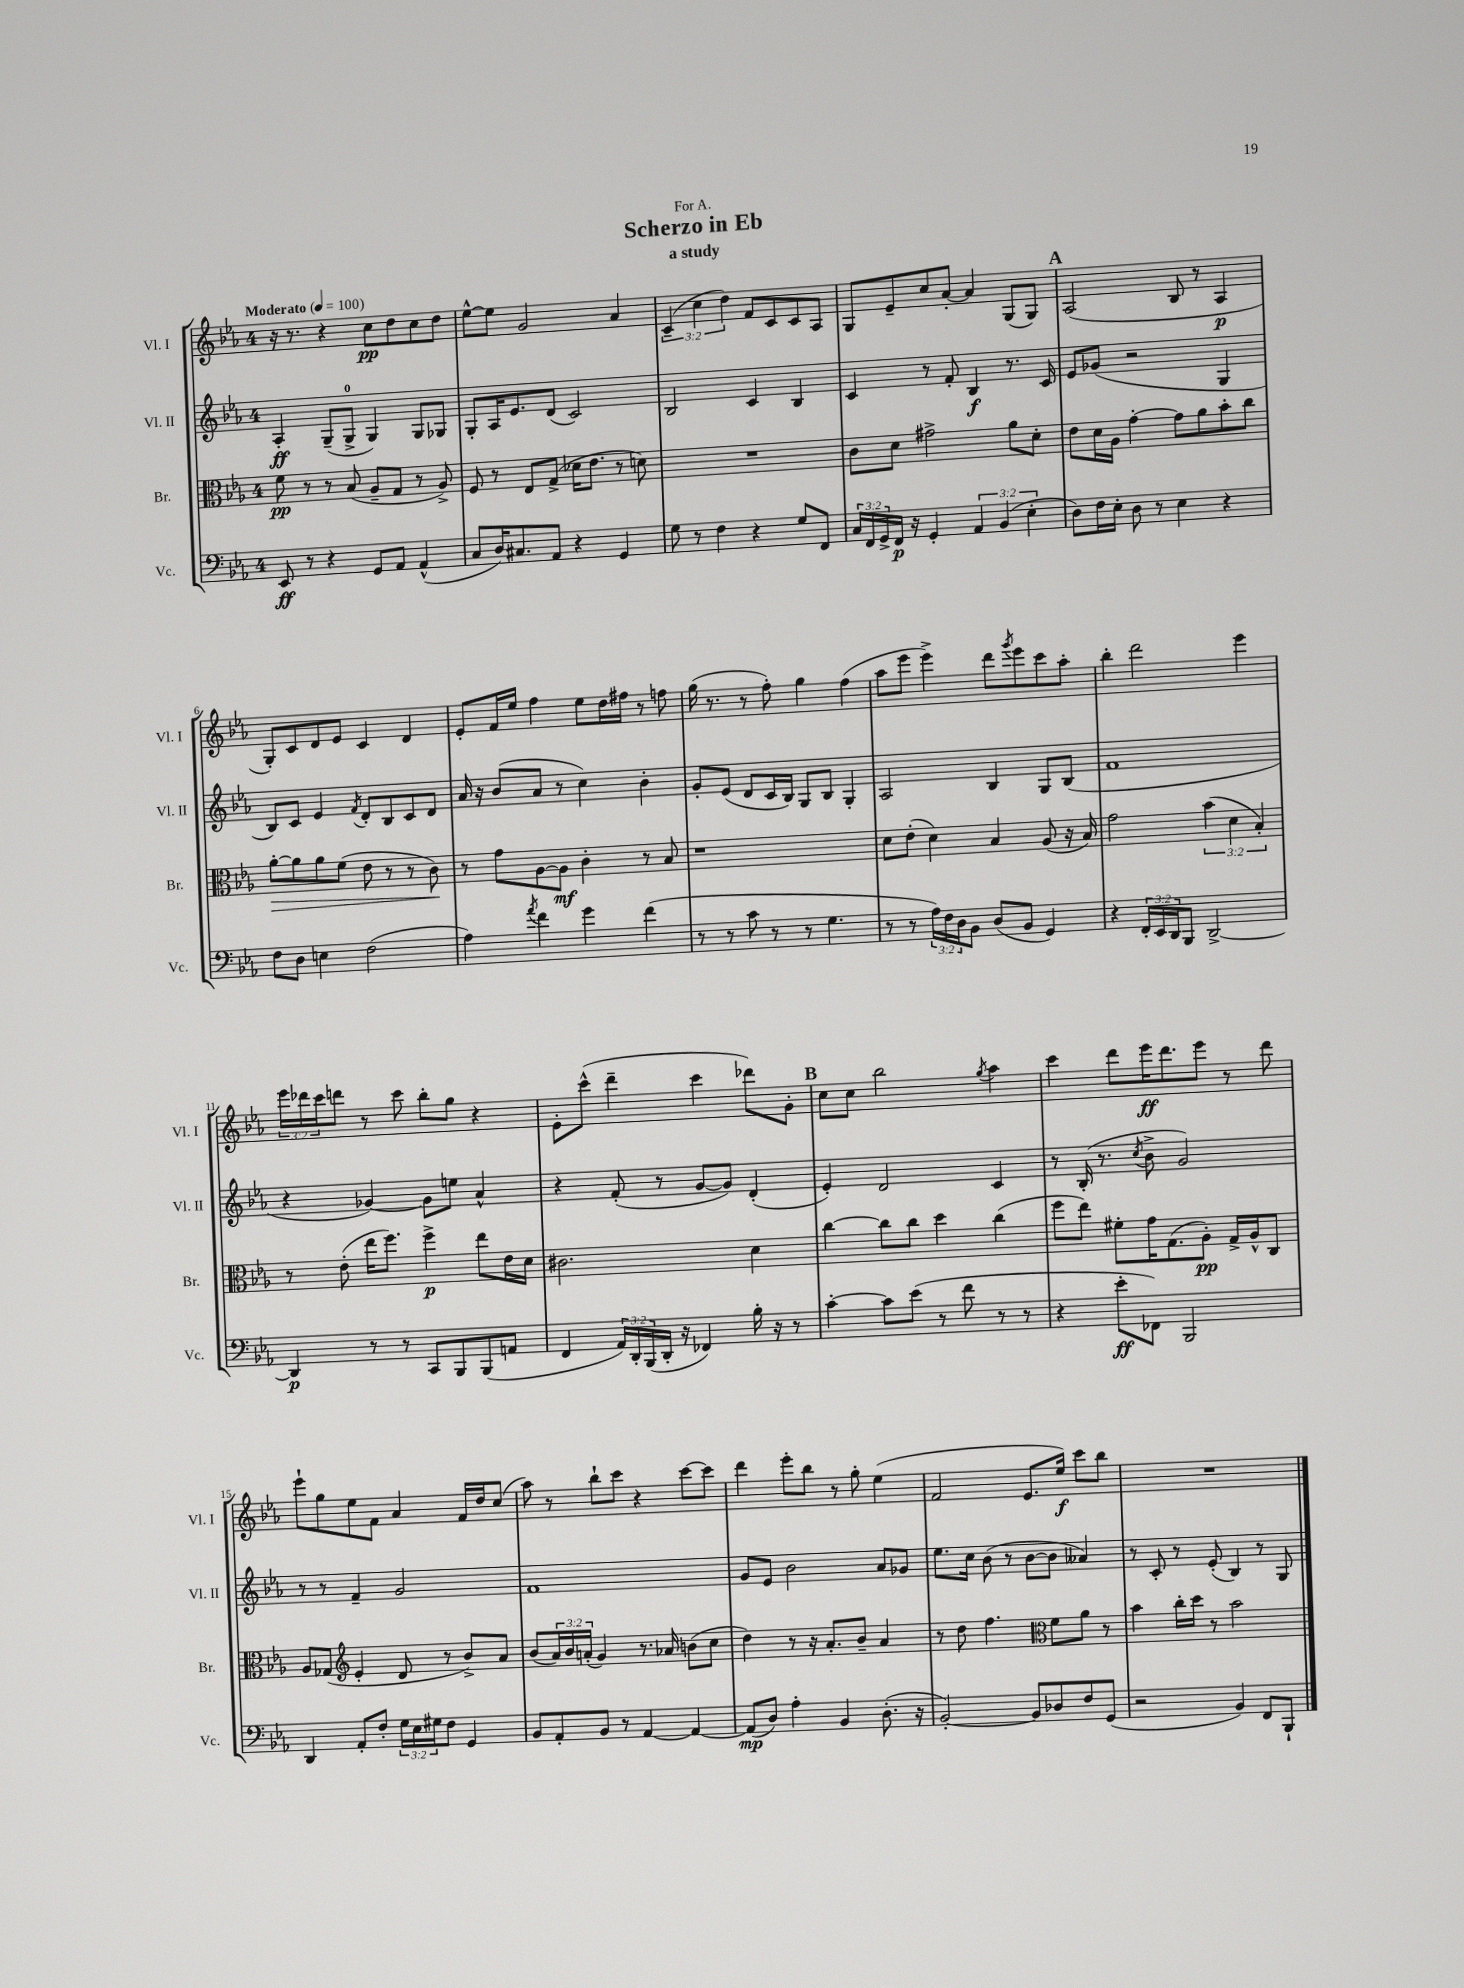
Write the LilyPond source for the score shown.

\header { title = "Scherzo in Eb" subtitle = "a study" dedication = "For A." }
<<
\new StaffGroup <<
\new Staff = "s0" \with { instrumentName = "Vl. I" shortInstrumentName = "Vl. I" } {
    \clef treble \key ees \major \once \override Staff.TimeSignature.style = #'single-digit \time 4/4 \override Staff.TupletNumber.text = #tuplet-number::calc-fraction-text \tempo "Moderato" 4 = 100
    r16 r8. r4 c''8\pp d''8 c''8 d''8 |
    ees''8~-^ ees''8 g'2 aes'4 |
    \tuplet 3/2 { c'4--( c''4 d''4) } f'8 c'8 c'8 aes8 |
    g8 ees'8-- c''8 aes'8~-. aes'4 g8( g8) |
    \mark \markup { \bold "A" } aes2( bes8 r8 aes4\p |
    g8-.) c'8 d'8 ees'8 c'4 d'4 |
    ees'8-. f'16 ees''16 f''4 ees''8 d''16 fis''16 r8 f''8 |
    g''16( r8. r8 f''8-.) g''4 f''4( |
    aes''8 ees'''8 ees'''4->) d'''8 \acciaccatura { g'''8 } ees'''8 c'''8 aes''8-. |
    bes''4-. d'''2 ees'''4 |
    \tuplet 3/2 { ees'''16 des'''16 c'''16 } d'''8 r8 c'''8 bes''8-. g''8 r4 |
    ees'8-. c'''8-^( d'''4-- c'''4 des'''8) g'8-. |
    \mark \markup { \bold "B" } c''8 c''8 bes''2 \acciaccatura { g''8 } aes''4 |
    c'''4 d'''8 ees'''16\ff d'''8. ees'''8 r8 d'''8 |
    ees'''8-! g''8 ees''8 f'8 aes'4 f'16 d''16 c''8( |
    aes''8) r8 bes''8-! c'''8 r4 c'''8~ c'''8 |
    d'''4 ees'''8-. bes''8 r8 g''8-. ees''4( |
    f'2 ees'8. ees''16\f) c'''8 bes''8 |
    R1 \bar "|." |
}
\new Staff = "s1" \with { instrumentName = "Vl. II" shortInstrumentName = "Vl. II" } {
    \clef treble \key ees \major \once \override Staff.TimeSignature.style = #'single-digit \time 4/4
    aes4-.\ff g8--( g8-0-> g4) g8 ges8 |
    g8-. aes16 ees'8. d'8( c'2) |
    bes2 c'4 bes4 |
    c'4 r8 f'8-. bes4\f r8. c'16 |
    \mark \markup { \bold "A" } ees'8 ges'8( r2 g4 |
    bes8) c'8 ees'4 \acciaccatura { f'8 } d'8-. bes8 c'8 d'8 |
    aes'16 r16 bes'8( aes'8 r8 c''4) bes'4-. |
    g'8-. ees'8( d'8 c'16 bes16) g8 bes8 g4-. |
    aes2 bes4 g8 bes8( |
    f'1 |
    r4 ges'4~) ges'8 e''8 aes'4-^ |
    r4 f'8-.( r8 g'8~ g'8) d'4-.( |
    \mark \markup { \bold "B" } ees'4-.) d'2 c'4 |
    r8 bes16-.( r8. \acciaccatura { c''8 } bes'8-> g'2) |
    r8 r8 f'4-- g'2 |
    f'1 |
    g'8 ees'8 bes'2 aes'8 ges'8 |
    ees''8. c''16 bes'8( r8 bes'8~ bes'8 aeses'4) |
    r8 c'8-. r8 ees'8-.( bes4) r8 g8 \bar "|." |
}
\new Staff = "s2" \with { instrumentName = "Br." shortInstrumentName = "Br." } {
    \clef alto \key ees \major \once \override Staff.TimeSignature.style = #'single-digit \time 4/4 \override Staff.TupletNumber.text = #tuplet-number::calc-fraction-text
    f'8\pp r8 r8 bes8( aes8-- g8 r8 aes8->) |
    f8 r8 ees8 g8->( des'16 ees'8. r8 d'8) |
    R1 |
    c'8 d'8 gis'2-> aes'8 d'8-. |
    \mark \markup { \bold "A" } ees'8 d'16 aes16 g'4~-. g'8 aes'8 bes'8-. c''8 |
    aes'8~-.\> aes'8 aes'8 f'8( ees'8 r8 r8 c'8\!) |
    r8 g'8 aes8~ aes8\mf c'4-. r8 bes8 |
    r1 |
    d'8 ees'8-.( d'4) bes4 aes8( r16 bes16) |
    g'2 \tuplet 3/2 { bes'4( d'4 bes4-.) } |
    r8 ees'8-.( ees''16 f''8.) f''4->\p ees''8 ees'16 d'16 |
    cis'2. d'4 |
    \mark \markup { \bold "B" } c''4~ c''8 c''8 d''4 c''4( |
    f''8 ees''8) fis'8-. g'16 g8.( aes8-.\pp) g16-> aes16-^ c8 |
    aes8 ges8( \clef treble ees'4-. d'8 r8 bes'8->) aes'8 |
    bes'8( \tuplet 3/2 { aes'16) bes'16 a'16-.( } g'4) r8. aes'16 b'8( c''8 |
    d''4) r8 r16 aes'8.-. bes'8-- aes'4 |
    r8 d''8 f''4. \clef alto f'8 aes'8 r8 |
    bes'4 c''16-. d''16 r8 bes'2 \bar "|." |
}
\new Staff = "s3" \with { instrumentName = "Vc." shortInstrumentName = "Vc." } {
    \clef bass \key ees \major \once \override Staff.TimeSignature.style = #'single-digit \time 4/4 \override Staff.TupletNumber.text = #tuplet-number::calc-fraction-text
    ees,8\ff r8 r4 g,8 aes,8 aes,4-^( |
    c8 d16) cis8. aes,8 r4 g,4 |
    g8 r8 f4 r4 g8 f,8 |
    \tuplet 3/2 { c16 f,16 g,16-> } f,16\p r16 g,4-. \tuplet 3/2 { aes,4 bes,4( ees4-. } |
    \mark \markup { \bold "A" } d8) f16 ees16-. d8 r8 ees4 r4 |
    f8 d8 e4 f2( |
    aes4) \acciaccatura { aes'8 } f'4 g'4 f'4( |
    r8 r8 c'8 r8 r8 g4. |
    r8 r8 \tuplet 3/2 { aes16) f16 d16 } bes,8 d8( bes,8 g,4) |
    r4 \tuplet 3/2 { f,16-. ees,16 d,16 } bes,,8 d,2~-> |
    d,4\p r8 r8 c,8 bes,,8 bes,,8( a,8 |
    f,4 \tuplet 3/2 { aes,16) d,16-. bes,,16( } d,16-. r16 fes,4) bes16-. r16 r8 |
    \mark \markup { \bold "B" } c'4~-. c'8 ees'8( r8 f'8 r8 r8 |
    r4 ees'8-.\ff fes,8) bes,,2 |
    d,4 aes,8-. f8-. \tuplet 3/2 { g16 ees16 gis16 } f8 g,4 |
    bes,8 aes,8-. bes,8 r8 aes,4~ aes,4~ |
    aes,8\mp( d8) aes4-. bes,4 d8.-.( r16 |
    bes,2~-.) bes,8 des8 f8 g,8( |
    r2 bes,4) f,8 bes,,8-! \bar "|." |
}
>>
>>
